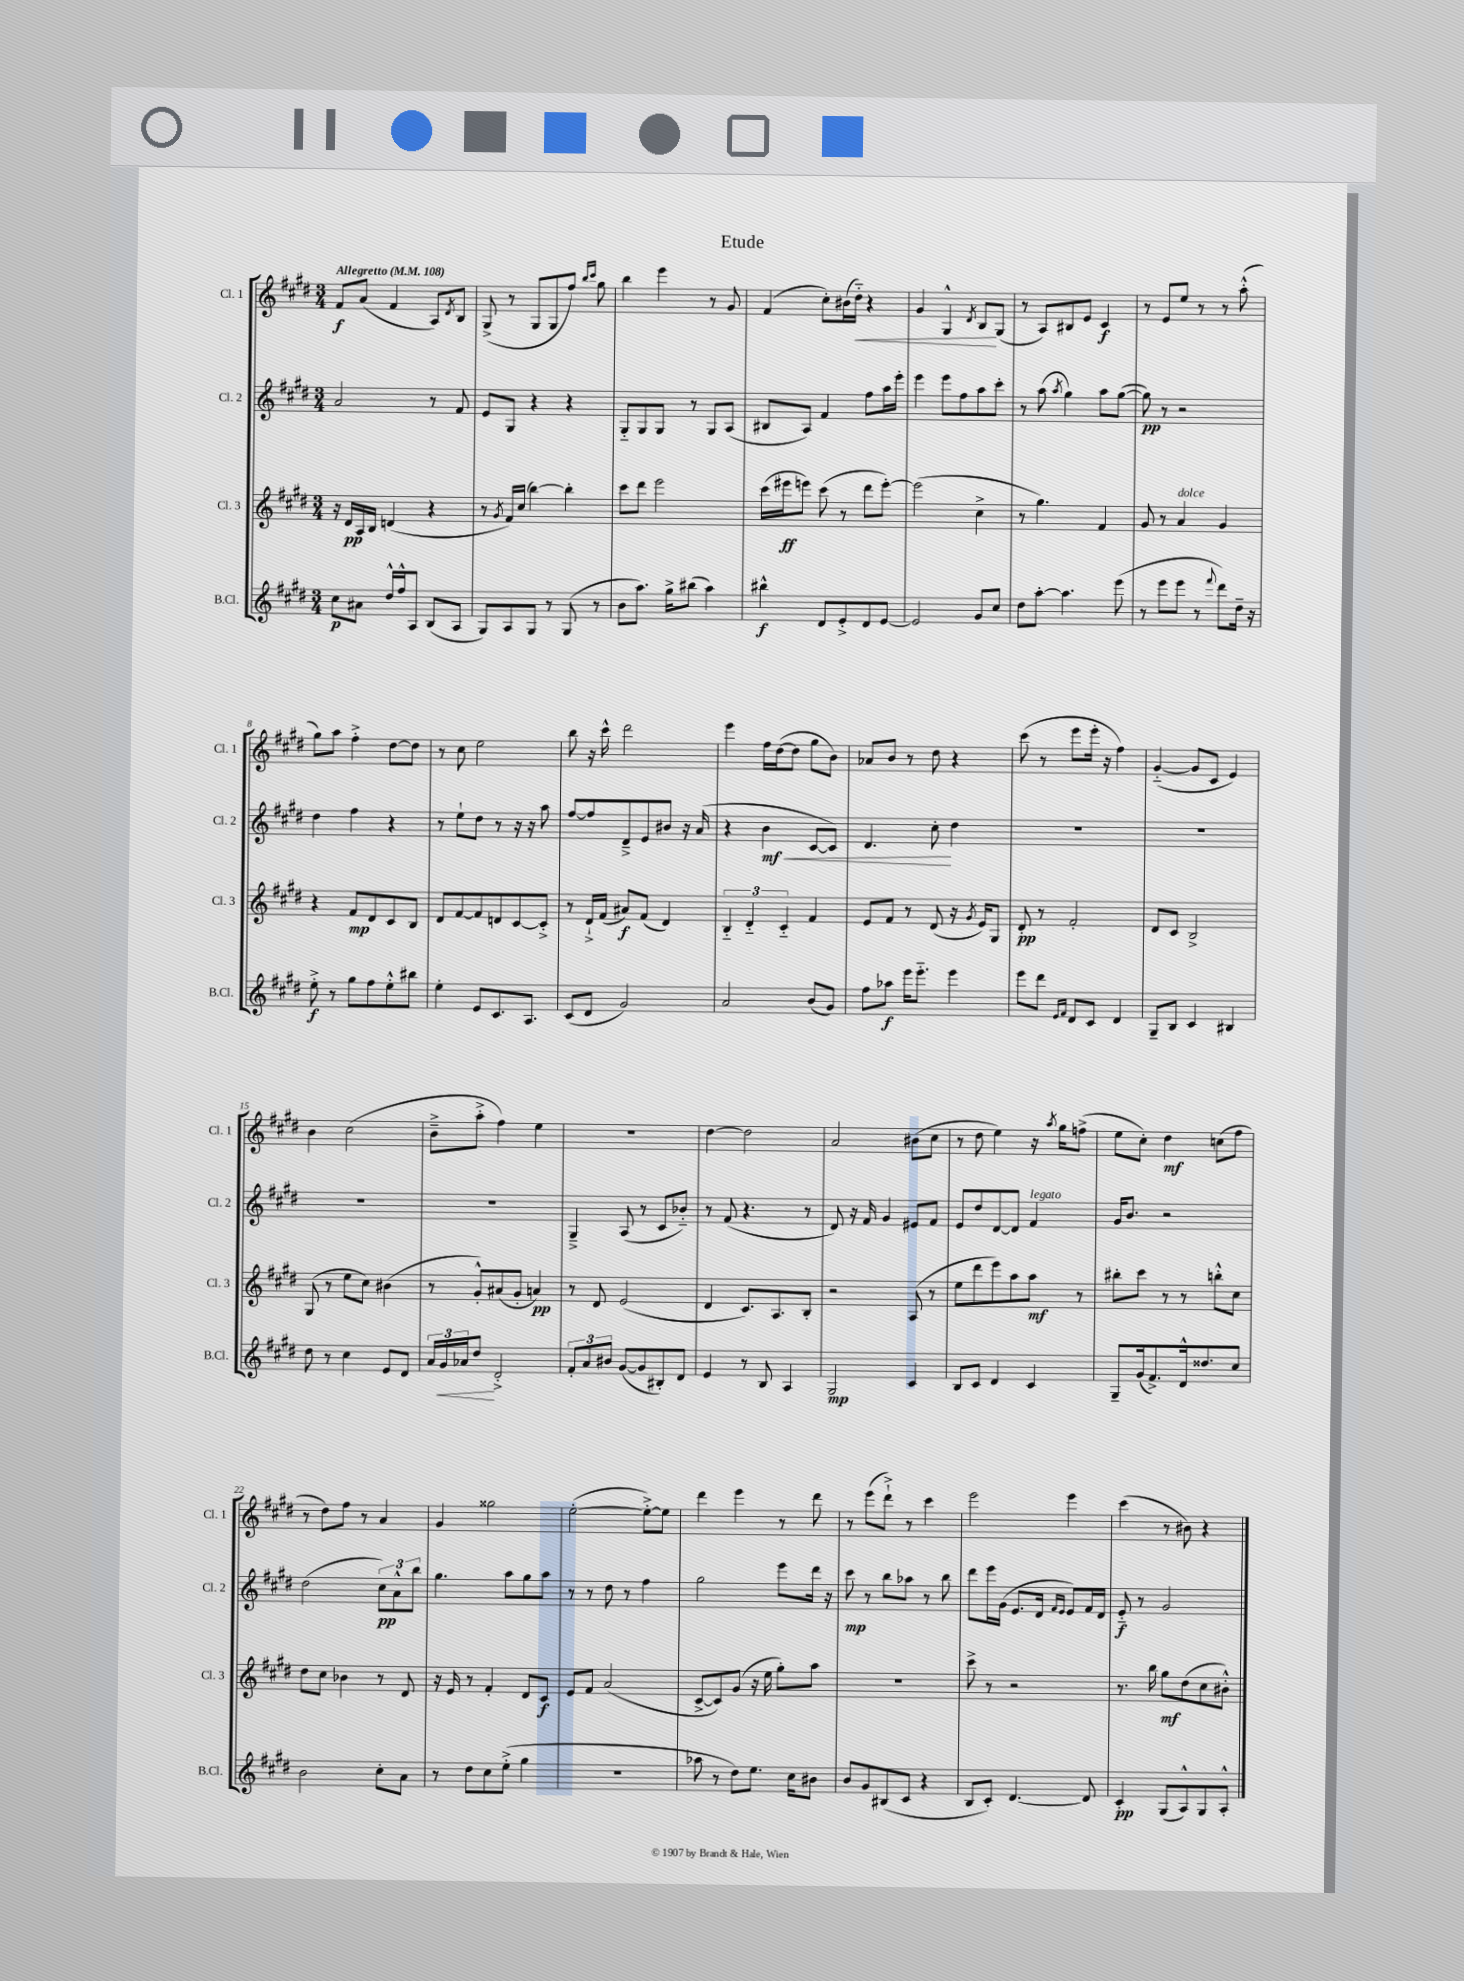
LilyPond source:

\header { title = "Etude" }
<<
\new StaffGroup <<
\new Staff = "s0" \with { instrumentName = "Cl. 1" shortInstrumentName = "Cl. 1" } {
    \clef treble \key e \major \numericTimeSignature \time 3/4 \tempo "Allegretto" 4 = 108
    fis'8\f a'8( fis'4 a8) \acciaccatura { dis'8 } b8 |
    gis8->( r8 gis8 gis8 fis''8) \grace { b''16 cis'''16 } gis''8 |
    b''4 e'''4 r8 gis'8 |
    fis'4( cis''8-.) bis'16( dis''16-_\<) r4 |
    gis'4 gis4-^ \acciaccatura { dis'8 } b8\! gis8( |
    r8 a8) bis8 e'8 cis'4\f |
    r8 e'8 e''8 r8 r8 a''8-.-^( |
    gis''8) a''8 fis''4-.-> dis''8~ dis''8 |
    r8 cis''8 e''2 |
    b''8 r16 cis'''16-^ dis'''2 |
    e'''4 fis''16 dis''16~( dis''8 gis''8 b'8) |
    aes'8 b'8 r8 dis''8 r4 |
    cis'''8( r8 e'''8 e'''16-. r16 fis''4) |
    gis'4~-_( gis'8 cis'8 e'4) |
    b'4 cis''2( |
    b'8---> a''8-.-> fis''4) e''4 |
    R2. |
    dis''4~ dis''2 |
    a'2 bis'8( cis''8 |
    r8 dis''8 e''4) r16 \acciaccatura { a''8 } gis''16 f''8->( |
    e''8 cis''8-.) dis''4\mf c''8( fis''8 |
    r8 dis''8) fis''8 r8 a'4 |
    gis'4 gisis''2 |
    e''2~-.( e''8~-.->) e''8 |
    dis'''4 e'''4 r8 dis'''8 |
    r8 e'''8( dis'''8-!->) r8 cis'''4 |
    e'''2 e'''4 |
    cis'''4( r8 bis'8) r4 \bar "|." |
}
\new Staff = "s1" \with { instrumentName = "Cl. 2" shortInstrumentName = "Cl. 2" } {
    \clef treble \key e \major \numericTimeSignature \time 3/4
    a'2 r8 fis'8 |
    e'8 gis8 r4 r4 |
    gis8-_ gis8 gis8 r8 gis8 a8( |
    bis8 a8) fis'4 fis''8 a''16 e'''16-. |
    e'''4 e'''8 fis''8 a''8 cis'''8-. |
    r8 a''8( \acciaccatura { a''8 } gis''4) a''8 gis''8~( |
    gis''8\pp) r8 r2 |
    dis''4 fis''4 r4 |
    r8 e''8-! dis''8 r8 r16 r16 a''8 |
    fis''8~ fis''8 dis'8---> e'8 bis'8 r16 a'16( |
    r4 b'4\mf\< cis'8~ cis'8) |
    dis'4. cis''8-.\! dis''4 |
    R2. |
    R2. |
    R2. |
    R2. |
    gis4---> a8( r8 cis'8 bes'8-_) |
    r8 fis'8( r4. r8 |
    dis'8) r16 fis'16 gis'4 eis'8 fis'8 |
    e'8 dis''8 dis'8~ dis'8 fis'4^\markup { \italic "legato" } |
    gis'16 b'8. r2 |
    dis''2( \tuplet 3/2 { cis''8\pp) a'8-^ b''8 } |
    gis''4. a''8 gis''8 a''8 |
    r8 r8 dis''8 r8 fis''4 |
    gis''2 e'''8 dis'''16 r16 |
    cis'''8\mp r8 b''8 aes''8 r8 b''8 |
    dis'''8 e'''16 gis'16( e'8. dis'16 \grace { fis'16 e'16 } e'8) fis'16 dis'16 |
    e'8-_\f r8 gis'2 \bar "|." |
}
\new Staff = "s2" \with { instrumentName = "Cl. 3" shortInstrumentName = "Cl. 3" } {
    \clef treble \key e \major \numericTimeSignature \time 3/4
    r16 dis'16\pp a16 b16 d'4( r4 |
    r8 \acciaccatura { gis'8 } fis'16) cis''16( b''4~) b''4-. |
    cis'''8 dis'''8 e'''2 |
    cis'''16( eis'''16\ff e'''8) cis'''8( r8 dis'''8 e'''8~-.) |
    e'''2( cis''4-> |
    r8 gis''4.) fis'4 |
    gis'8 r8 a'4^\markup { \italic "dolce" } gis'4 |
    r4 fis'8\mp dis'8 cis'8 b8 |
    dis'8 fis'8~ fis'8 d'8 cis'8~ cis'8-.-> |
    r8 dis'16-!-> fis'16( ais'8\f) fis'8( dis'4) |
    \tuplet 3/2 { b4-_ dis'4-_ cis'4-_ } fis'4 |
    e'8 fis'8 r8 dis'8( r16 \acciaccatura { gis'8 } e'16) gis8 |
    dis'8-.\pp r8 fis'2-. |
    dis'8 cis'8 b2-> |
    gis8( r8 e''8 cis''8) bis'4( |
    r8 gis'8-.-^) ais'8( gis'8-. a'4\pp) |
    r8 dis'8 e'2( |
    dis'4 cis'8.) a8. b8-. |
    r2 a8( r8 |
    e''8 dis'''8 e'''8) a''8 a''8\mf r8 |
    bis''8-. cis'''8 r8 r8 b''8-.-^ cis''8 |
    dis''8 cis''8 bes'4 r8 dis'8 |
    r16 e'16 r8 fis'4-. dis'8 cis'8\f |
    e'8 fis'8 a'2( |
    cis'8~-> cis'8) gis'8( r16 e''16 gis''8-.) a''8 |
    R2. |
    cis'''8-> r8 r2 |
    r8. b''16 gis''8\mf dis''8( cis''8 bis'8-.-^) \bar "|." |
}
\new Staff = "s3" \with { instrumentName = "B.Cl." shortInstrumentName = "B.Cl." } {
    \clef treble \key e \major \numericTimeSignature \time 3/4
    cis''8\p ais'8 dis''16-^ fis''16-^ a8 b8( a8 |
    gis8) a8 gis8 r8 gis8( r8 |
    b'8 a''8.) gis''16-> bis''8( a''4) |
    bis''4-^\f dis'8 e'8-.-> dis'8 e'8~ |
    e'2 gis'8 cis''8 |
    dis''8 a''8~-. a''4. e'''8( |
    r8 e'''8 e'''8 r8 \appoggiatura { fis'''8 } dis'''8) dis''16-- r16 |
    e''8-.->\f r8 gis''8 fis''8 e''8-.-^ bis''8 |
    e''4-. e'8 cis'8. a8. |
    cis'8( dis'8 gis'2) |
    a'2 b'8( gis'8) |
    fis''8 aes''8\f e'''16 e'''8.-_ e'''4 |
    e'''8 dis'''8 \grace { e'16 fis'16 } dis'8 cis'8 dis'4 |
    gis8-- b8 cis'4 bis4 |
    dis''8 r8 cis''4 e'8 dis'8 |
    \tuplet 3/2 { a'16 gis'16\< aes'16 } dis''8\! dis'2-.-> |
    \tuplet 3/2 { fis'8-. a'8 bis'8 } gis'8~( gis'8 bis8-.) dis'8 |
    e'4 r8 b8 a4 |
    gis2\mp cis'4 |
    b8 cis'8 dis'4 cis'4 |
    gis8-- gis'16( fis'8.->) dis'16-^ disis''8. cis''8 |
    b'2 cis''8-. a'8 |
    r8 dis''8 cis''8 e''8-.->( gis''4 |
    R2. |
    aes''8 r8 dis''8) e''8. cis''16 bis'8 |
    b'8 gis'8 bis8( cis'8 r4 |
    b8 cis'8-.) dis'4.~ dis'8 |
    cis'4-.\pp gis8( a8-^) gis8 a8-.-^ \bar "|." |
}
>>
>>
